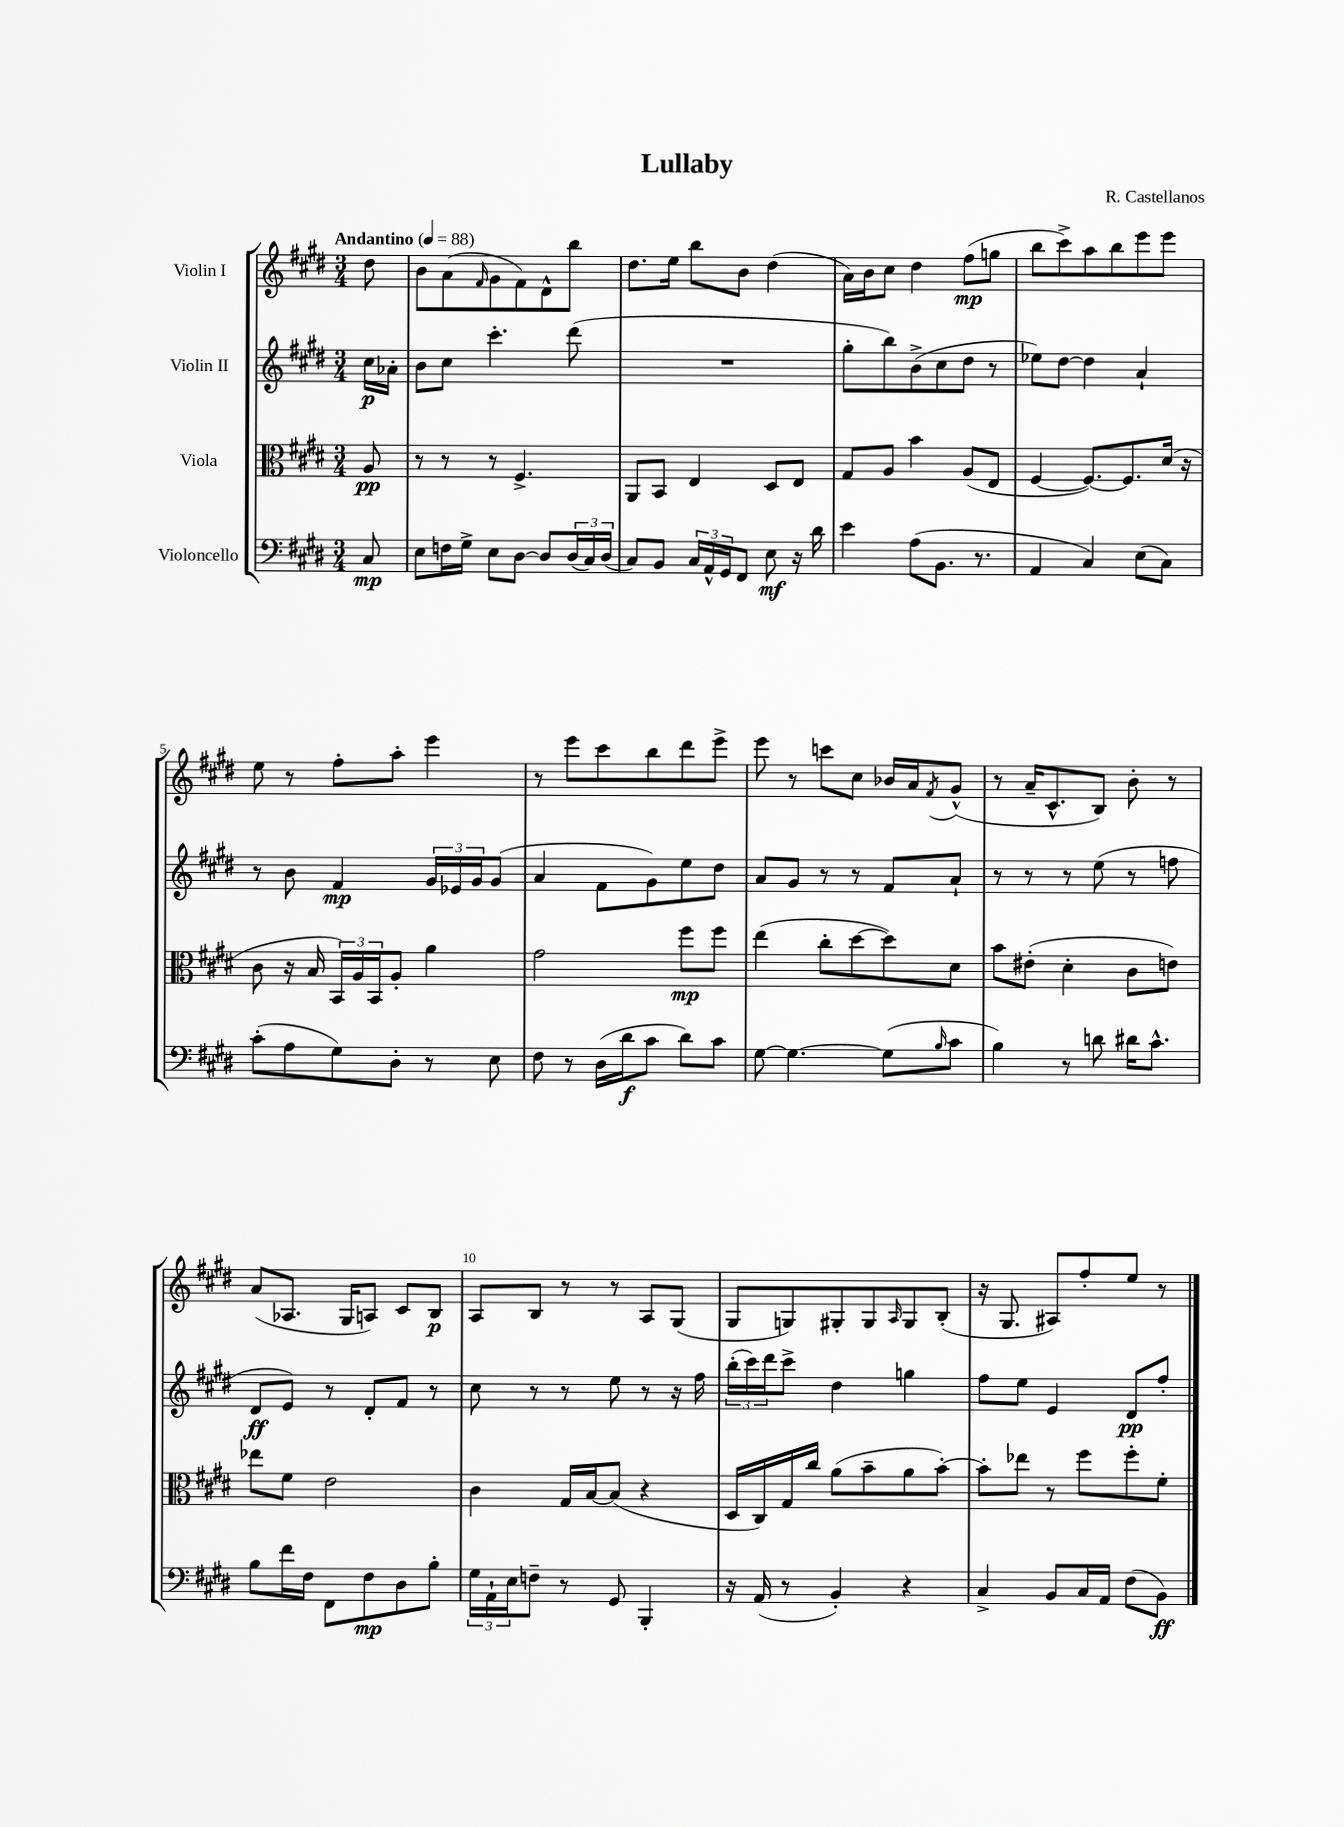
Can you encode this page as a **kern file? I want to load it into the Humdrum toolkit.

**kern	**kern	**kern	**kern
*staff4	*staff3	*staff2	*staff1
*clefF4	*clefC3	*clefG2	*clefG2
*k[f#c#g#d#]	*k[f#c#g#d#]	*k[f#c#g#d#]	*k[f#c#g#d#]
*M3/4	*M3/4	*M3/4	*M3/4
*MM88	*MM88	*MM88	*MM88
8C#/	8A/	16cc#\LL	8dd#\
.	.	16a-'\JJ	.
=	=	=	=
8E\L	8r	8b\L	8b\L
16F\L	8r	8cc#\J	(8a\
16G#^\JJ	.	.	.
.	.	.	16qqf#/
8E\L	8r	4.ccc#'\	8g#\
[8D#\J	4.F#^/	.	8f#\)
8D#/]L	.	.	8d#^^\
(24D#/L	.	(8ddd#\	8bb\J
24C#/)	.	.	.
(24D#/JJ	.	.	.
=	=	=	=
8C#/L)	8AA/L	2.r	8.dd#\L
8BB/J	8BB/J	.	.
.	.	.	16ee\Jk
24C#/LL	4E/	.	8bb\L
24AA^^/	.	.	.
24GG#/J	.	.	.
8FF#/J	.	.	8b\J
8E\	8D#/L	.	(4dd#\
16r	8E/J	.	.
16d#\	.	.	.
=	=	=	=
4e\	8G#/L	8gg#'\L	16a\LL)
.	.	.	16b\J
.	8A/J	8bb\)	8cc#\J
(8A\L	4b\	(8b^\	4dd#\
8.BB\J	.	8cc#\	.
.	(8A/L	8dd#\J	(8ff#\L
8.r	.	.	.
.	8E/J	8r	8gg\J
=	=	=	=
4AA/	[4F#/	8ee-\L)	8bb\L
.	.	[8dd#\J	8ccc#^\)
4C#/)	8.F#/_L)	4dd#\]	8aa\
.	.	.	8bb\
.	8.F#/]	.	.
(8E\L	.	4a`/	8eee\
8C#\J)	(16d#/Jk	.	8eee\J
.	16r	.	.
=	=	=	=
(8c#'\L	8c#\	8r	8ee\
8A\	16r	8b\	8r
.	16B/	.	.
8G#\)	24BB/LL)	4f#/	8ff#'\L
.	24A/	.	.
.	24BB/J	.	.
8D#'\J	8A'/J	.	8aa'\J
8r	4a\	24g#/LL	4eee\
.	.	24e-/	.
.	.	24g#/J	.
8E\	.	(8g#/J	.
=	=	=	=
8F#\	2g#\	4a/	8r
8r	.	.	8eee\L
(16D#\LL	.	8f#\L	8ccc#\
16d#\J	.	.	.
8c#\J	.	8g#\)	8bb\
8d#\L)	8ff#\L	8ee\	8ddd#\
8c#\J	8ff#\J	8dd#\J	8eee^\J
=	=	=	=
[8G#\	(4ee\	8a/L	8eee\
4.G#\_	.	8g#/J	8r
.	8cc#'\L	8r	8ccc\L
.	[8dd#\	8r	8cc#\J
(8G#\]L	8dd#\])	8f#/L	16b-/LL
.	.	.	16a/J
16qqB/	.	.	8qf#/
8c#\J	8d#\J	8a`/J	(8g#^^/J
=	=	=	=
4B\)	8b\L	8r	8r
.	(8e#'\J	8r	16a~/LK
.	.	.	8.c#^^/
8r	4d#'\	8r	.
8d\	.	(8ee\	8B/J)
16d#\LK	8c#\L	8r	8b'\
8.c#^^\J	.	.	.
.	8e\J)	8ff\	8r
=	=	=	=
8B\L	8ee-\L	8d#/L	(8a/L
16f#\L	8f#\J	8e/J)	8.A-/J
16F#\JJ	.	.	.
8FF#\L	2e\	8r	.
.	.	.	16G#/LK
8F#\	.	8d#'/L	8A/J)
8D#\	.	8f#/J	8c#/L
8B'\J	.	8r	8B/J
=	=	=	=
24G#\LL	4c#\	8cc#\	8A/L
24AA`\	.	.	.
24E\J	.	.	.
8F~\J	.	8r	8B/J
8r	16G#/LL	8r	8r
.	[16B/J	.	.
8GG#/	(8B/]J	8ee\	8r
4BBB'/	4r	8r	8A/L
.	.	16r	(8G#/J
.	.	16ff#\	.
=	=	=	=
16r	16D#/LL	(24bb'\LL	8G#/L
.	.	24ccc#\)	.
(16AA/	16C#/)	.	.
.	.	24ddd#\J	.
8r	16G#/	8ccc#^\J	8G/)
.	16cc#/JJ	.	.
4BB'/)	(8a\L	4dd#\	8G#'/
.	8b~\	.	8G#/
.	.	.	16qqA/
4r	8a\	4gg\	8G#/
.	[8b'\J)	.	(8B'/J
=	=	=	=
4C#^/	8b'\]L	8ff#\L	16r
.	.	.	8.G#/
.	8ee-\J	8ee\J	.
8BB/L	8r	4e/	8A#/L)
16C#/L	8ff#\L	.	8ff#'/
16AA/JJ	.	.	.
(8F#\L	8ff#'\	8d#/L	8ee/J
8BB\J)	8f#'\J	8ff#'/J	8r
==	==	==	==
*-	*-	*-	*-
